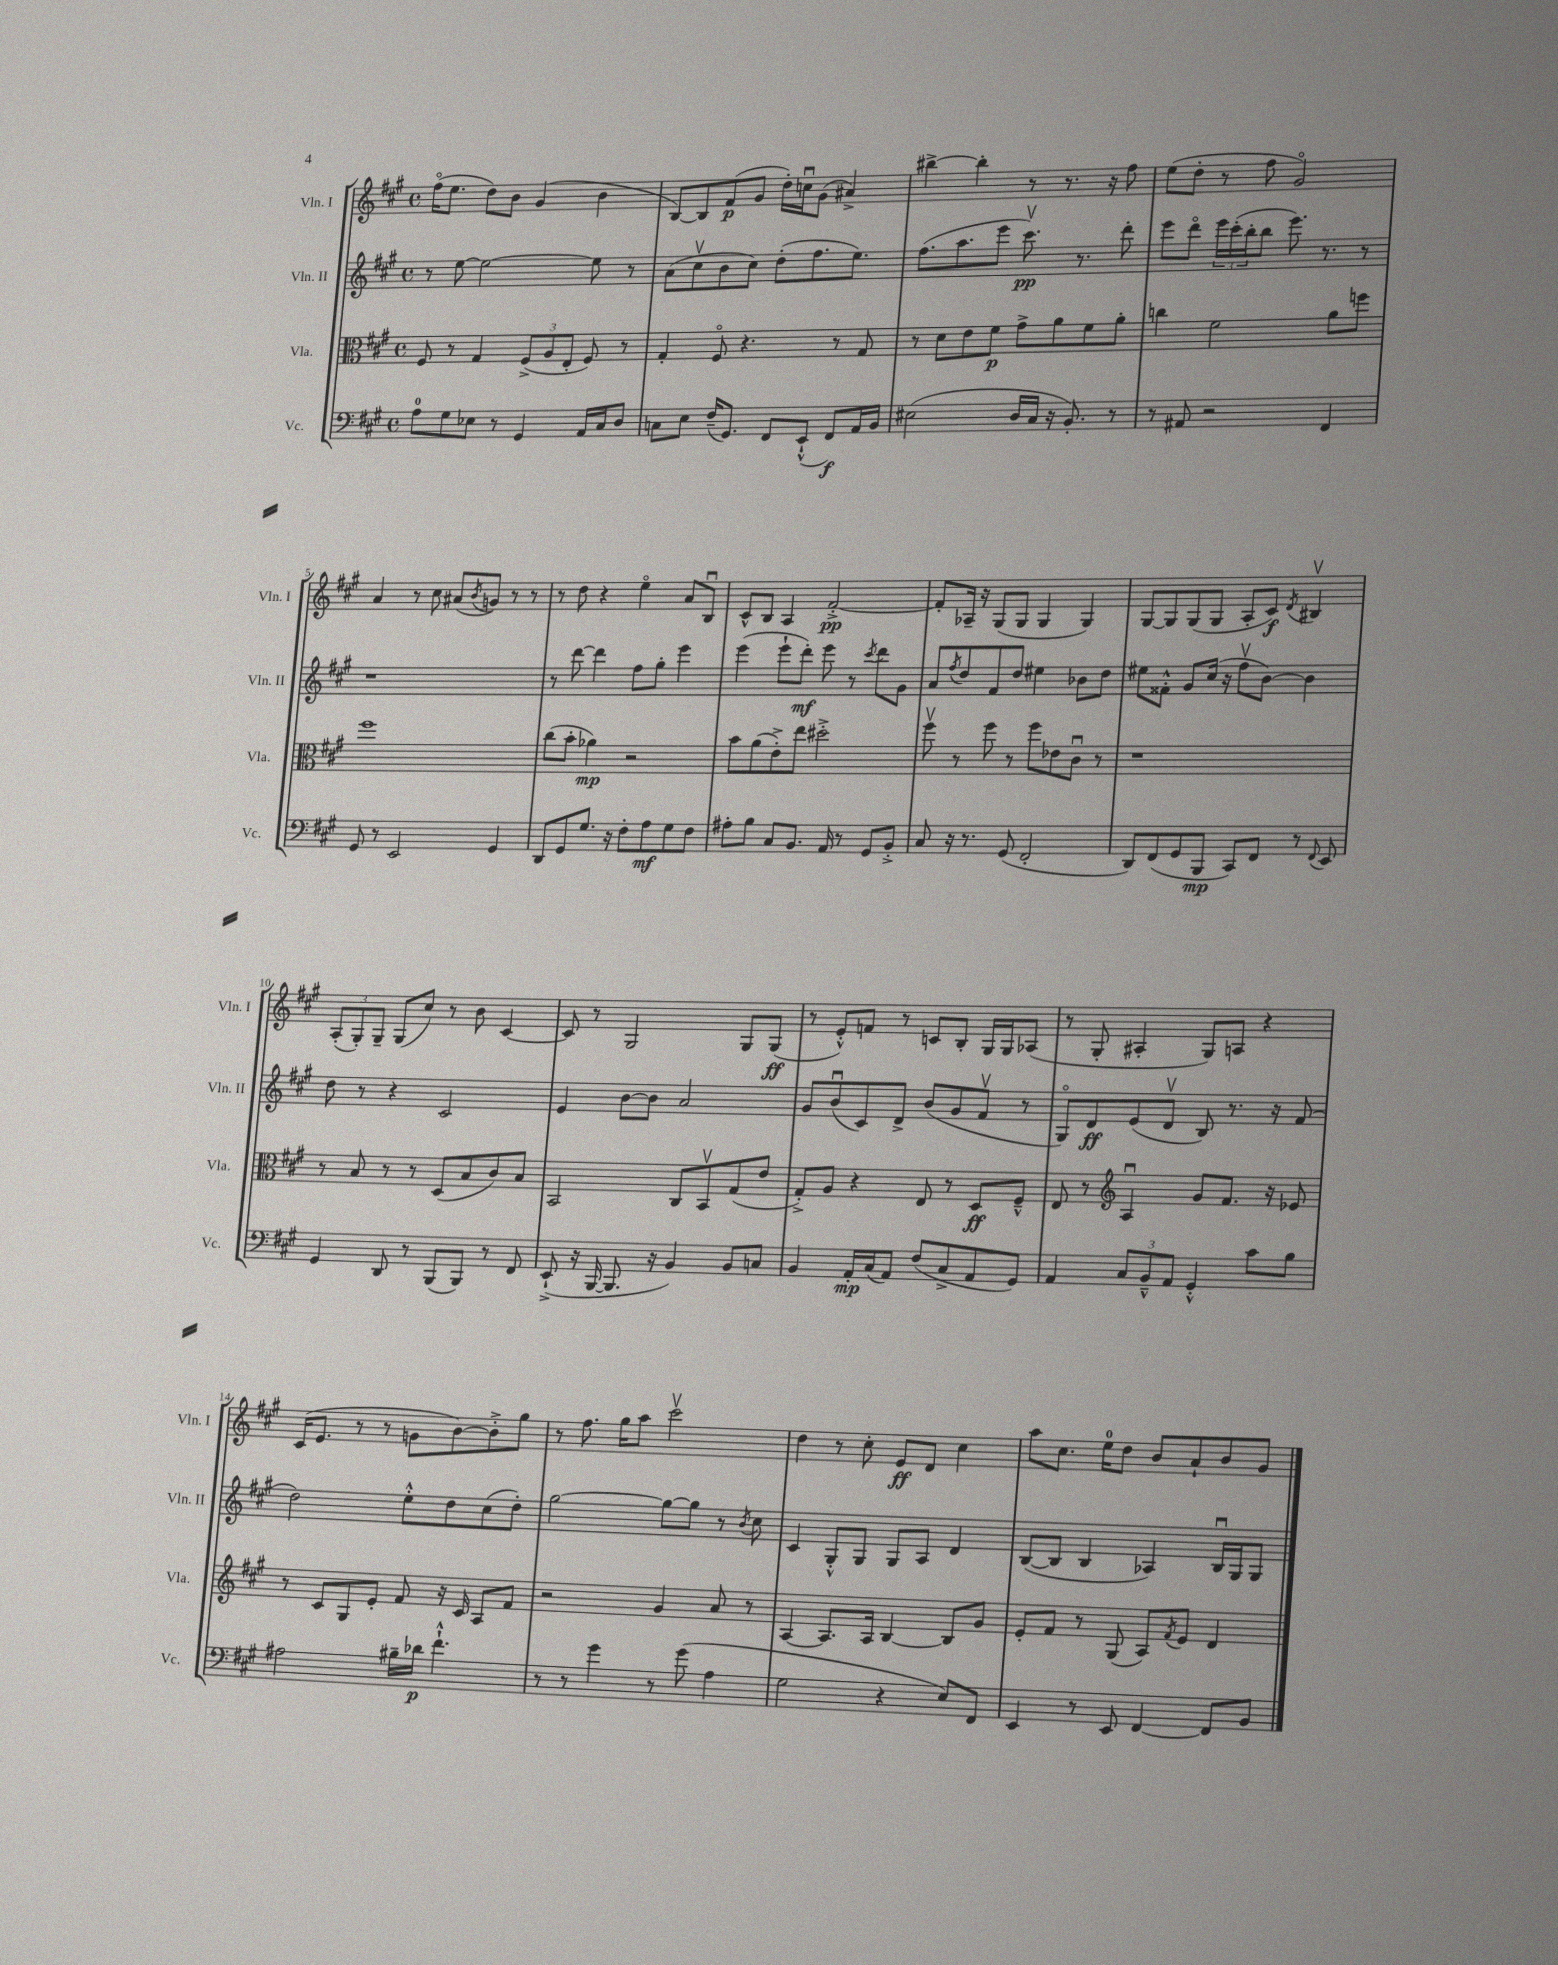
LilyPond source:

<<
\new StaffGroup <<
\new Staff = "s0" \with { instrumentName = "Vln. I" shortInstrumentName = "Vln. I" } {
    \clef treble \key a \major \defaultTimeSignature \time 4/4
    fis''16\flageolet( e''8. d''8) b'8 gis'4( b'4 |
    b8~) b8 fis'8\p( gis'8 d''16-.) c''16\downbow gis'8( ais'4->) |
    bis''4~-> bis''4-. r8 r8. r16 fis''8 |
    e''8( d''8-. r8 fis''8 gis'2\flageolet) |
    a'4 r8 cis''8 ais'8( \acciaccatura { b'8 } g'8) r8 r8 |
    r8 d''8 r4 e''4\flageolet a'8 b8\downbow |
    cis'8-^ b8 a4 fis'2~-.->\pp |
    fis'8-. aes16-- r16 gis8( gis8 gis4 gis4) |
    gis8~ gis8 gis8( gis8 a8-. cis'8\f) \acciaccatura { d'8 } bis4\upbow |
    \tuplet 3/2 { a8-.( gis8-.) gis8-- } gis8( cis''8) r8 b'8 cis'4~ |
    cis'8 r8 gis2 gis8 gis8\ff( |
    r8 e'8-.-^) f'8 r8 c'8 b8-. gis16 gis16 aes8( |
    r8 gis8-. ais4-. gis8) a8 r4 |
    cis'16( e'8. r8 r8 g'8 b'8~) b'8-.-> gis''8 |
    r8 fis''8. gis''16 a''8 cis'''2\upbow |
    d''4 r8 cis''8-. e'8\ff d'8 cis''4 |
    a''8 cis''8. e''16-0 d''8 b'8 a'8-! b'8 gis'8 \bar "|." |
}
\new Staff = "s1" \with { instrumentName = "Vln. II" shortInstrumentName = "Vln. II" } {
    \clef treble \key a \major \defaultTimeSignature \time 4/4
    r8 e''8~ e''2~ e''8 r8 |
    a'8( cis''8\upbow b'8 cis''8) d''8-.( fis''8. e''8.) |
    fis''8.( a''8. e'''8 cis'''8.\upbow\pp) r8. d'''8-. |
    e'''8 d'''8\flageolet \tuplet 3/2 { e'''16 cis'''16-.( b''16-. } b''8 e'''8.) r8. r8 |
    r1 |
    r8 d'''8~ d'''4 fis''8 gis''8-. e'''4 |
    e'''4( e'''8-! d'''8-.\mf) e'''8 r8 \acciaccatura { cis'''8 } d'''8 gis'8 |
    a'8 \acciaccatura { fis''8 } d''8 fis'8 d''8 eis''4 bes'8 d''8 |
    eis''8 fisis'8-.-^ gis'8 cis''16( r16 fis''8\upbow b'8~) b'4 |
    d''8 r8 r4 cis'2 |
    e'4 b'8~ b'8 a'2 |
    gis'8 b'8\downbow( cis'8) d'8-> b'8( gis'8 fis'8\upbow r8 |
    gis8\flageolet) d'8\ff e'8( d'8\upbow b8) r8. r16 fis'8( |
    d''2) e''8-.-^ d''8 cis''8( d''8-.) |
    gis''2~ gis''8~ gis''8 r8 \acciaccatura { b'8 } cis''8 |
    cis'4 gis8-.-^ gis8 gis8 a8 d'4 |
    b8~( b8 b4 aes4) b16\downbow gis16 gis8 \bar "|." |
}
\new Staff = "s2" \with { instrumentName = "Vla." shortInstrumentName = "Vla." } {
    \clef alto \key a \major \defaultTimeSignature \time 4/4
    fis8 r8 gis4 \tuplet 3/2 { fis8->( a8 e8-. } fis8) r8 |
    gis4-. fis8\flageolet r4. r8 gis8 |
    r8 d'8 e'8 fis'8\p gis'8-> a'8 fis'8 a'8-. |
    c''4 fis'2 a'8 f''8 |
    fis''1 |
    cis''8( b'8-. aes'4\mp) r2 |
    b'8 a'8( e'8-.->) e''8 dis''2-.-> |
    fis''8\upbow r8 fis''8 r8 fis''8 ees'8 cis'8\downbow r8 |
    r1 |
    r8 b8 r8 r8 d8( b8 cis'8) b8 |
    b,2 cis8 b,8\upbow gis8( e'8 |
    gis8-.->) a8 r4 e8 r8 d8\ff fis8---^ |
    e8 r8 \clef treble a4\downbow gis'8 fis'8. r16 ees'8 |
    r8 cis'8 gis8 e'8-. fis'8 r16 cis'16 a8 fis'8 |
    r2 gis'4 a'8 r8 |
    a4~ a8. a16 b4~ b8 gis'8 |
    e'8-. fis'8 r8 gis8( a8) \acciaccatura { fis'8 } e'8 d'4 \bar "|." |
}
\new Staff = "s3" \with { instrumentName = "Vc." shortInstrumentName = "Vc." } {
    \clef bass \key a \major \defaultTimeSignature \time 4/4
    a8-0 gis8 ees8 r8 gis,4 a,16 cis16 d8 |
    c8 e8 fis16--( gis,8.) fis,8 e,8-!-^( fis,8\f) a,16 b,16 |
    eis2( d16 cis16 r16 b,8.-.) r8 |
    r8 ais,8 r2 fis,4 |
    gis,8 r8 e,2 gis,4 |
    d,8 gis,8 gis8. r16 fis8-. a8\mf gis8 fis8 |
    ais8-. b8 cis8 b,8. a,16 r8 gis,8 b,8-.-> |
    cis8 r16 r8. gis,8( fis,2-. |
    d,8) fis,8( gis,8 b,,8\mp cis,8) fis,8 r8 \appoggiatura { fis,8 } e,8 |
    gis,4 d,8 r8 b,,8( b,,8) r8 fis,8 |
    e,8-!->( r16 b,,16~ b,,8. r16 b,4) b,8 c8 |
    b,4 a,16-.\mp cis16( a,8) fis8( cis8-> a,8 gis,8) |
    a,4 \tuplet 3/2 { cis8 b,8---^ a,8 } gis,4-.-^ cis'8 b8 |
    ais2 bis16-- des'16\p fis'4.-!-^ |
    r8 r8 gis'4 r8 gis'8( a4 |
    gis2 r4 e8) fis,8 |
    e,4 r8 e,8 fis,4~ fis,8 b,8 \bar "|." |
}
>>
>>
